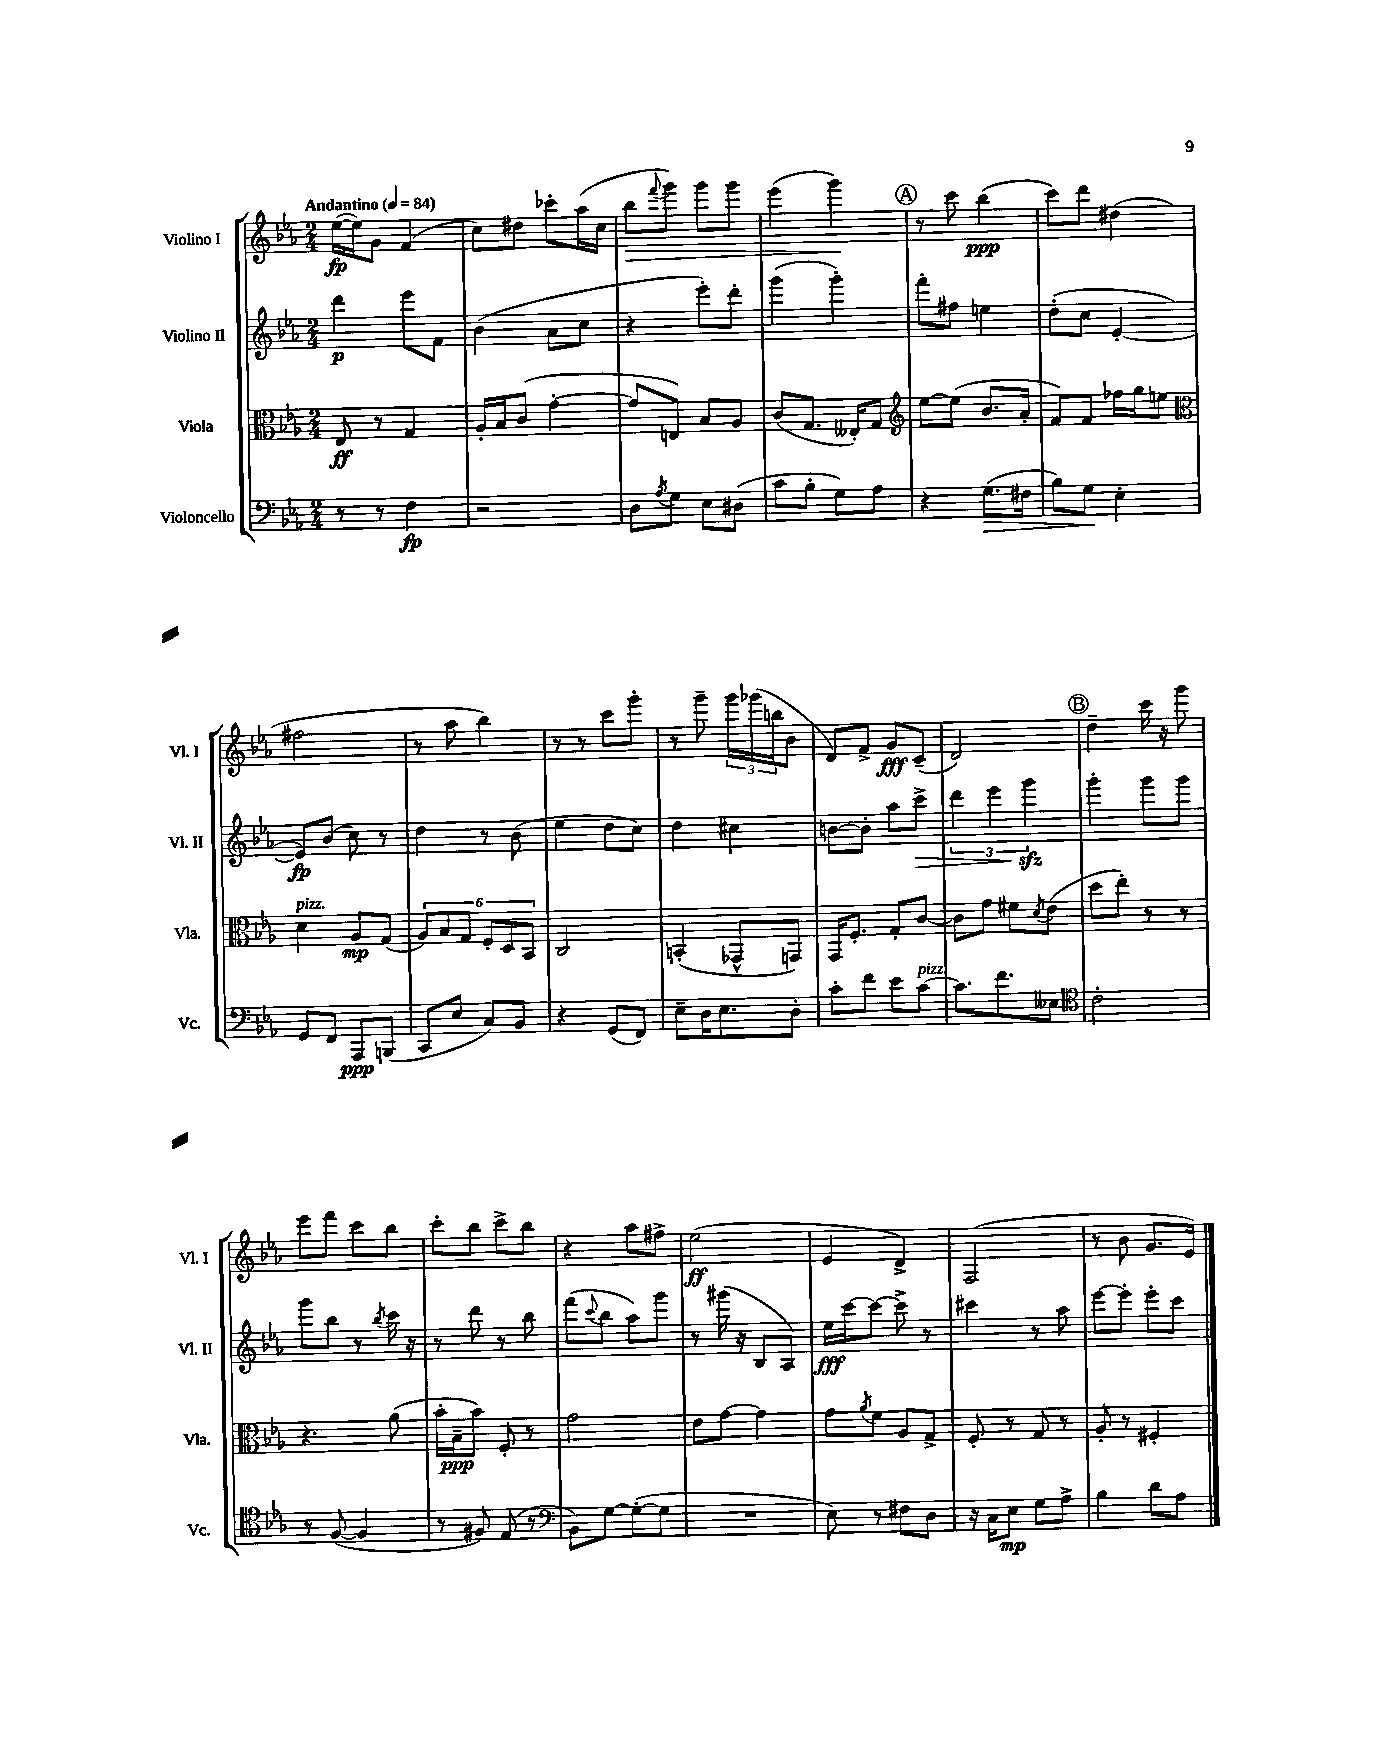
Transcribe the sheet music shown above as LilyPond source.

<<
\new StaffGroup <<
\new Staff = "s0" \with { instrumentName = "Violino I" shortInstrumentName = "Vl. I" } {
    \clef treble \key ees \major \numericTimeSignature \time 2/4 \tempo "Andantino" 4 = 84
    ees''16~\fp( ees''16) g'8 f'4( |
    c''8) dis''8 ces'''8-. aes''16( c''16 |
    bes''8\> \appoggiatura { f'''8 } g'''8) g'''8 g'''8 |
    ees'''4( g'''4\!) |
    \mark \markup { \circle "A" } r8 c'''8 bes''4\ppp( |
    c'''8) d'''8 dis''4( |
    fis''2 |
    r8 aes''8 bes''4) |
    r8 r8 c'''8 g'''8-. |
    r8 g'''8-- \tuplet 3/2 { g'''16 ges'''16( b''16 } bes'8 |
    d'8) f'8-> g'8\fff c'8--( |
    d'2) |
    \mark \markup { \circle "B" } d''4-- c'''16 r16 g'''8 |
    ees'''8 f'''8 c'''8 bes''8 |
    c'''8-. bes''8 c'''8-> bes''8 |
    r4 aes''8 fis''8-> |
    ees''2\ff( |
    ees'4 d'4->) |
    f2( |
    r8 bes'8 g'8. ees'16) \bar "|." |
}
\new Staff = "s1" \with { instrumentName = "Violino II" shortInstrumentName = "Vl. II" } {
    \clef treble \key ees \major \numericTimeSignature \time 2/4
    d'''4\p ees'''8 f'8 |
    bes'4( aes'8 c''8 |
    r4 ees'''8-.) d'''8-. |
    g'''4( g'''4-.) |
    \mark \markup { \circle "A" } f'''8-. fis''8 e''4 |
    d''8-.( c''8 ees'4~-. |
    ees'8\fp) bes'8( c''8) r8 |
    d''4 r8 bes'8( |
    ees''4 d''8 c''8) |
    d''4 cis''4 |
    b'8~ b'8-. aes''8 c'''8->\> |
    \tuplet 3/2 { d'''4 ees'''4 g'''4\sfz\! } |
    \mark \markup { \circle "B" } g'''4-. g'''8 g'''8 |
    g'''8 bes''8 r8 \acciaccatura { bes''8 } c'''16 r16 |
    r8 d'''8 r8 bes''8 |
    f'''8( \appoggiatura { c'''8 } bes''8 aes''8) g'''8 |
    r8 gis'''16( r16 bes8 aes8) |
    ees''16\fff c'''16~ c'''8~ c'''8-> r8 |
    cis'''4 r8 aes''8 |
    ees'''8~ ees'''8-. ees'''8-. c'''8 \bar "|." |
}
\new Staff = "s2" \with { instrumentName = "Viola" shortInstrumentName = "Vla." } {
    \clef alto \key ees \major \numericTimeSignature \time 2/4
    ees8\ff r8 g4 |
    aes16-. bes16 c'8( g'4~-. |
    g'8 e8) bes8 aes8 |
    c'8( g8. eeses16-.) g8 |
    \mark \markup { \circle "A" } \clef treble ees''8~ ees''8( bes'8. aes'16-. |
    f'8) f'8 fes''16 g''16 e''8 |
    \clef alto d'4^\markup { \italic "pizz." } aes8\mp g8( |
    \tuplet 6/4 { aes8) bes8 g8 f8-. d8 bes,8 } |
    c2 |
    b,4-.( ges,8-^ g,8) |
    g,16 f8.-. g8-. c'8~ |
    c'8 g'8 fis'8 \acciaccatura { d'8 } ees'8( |
    \mark \markup { \circle "B" } d''8 ees''8-.) r8 r8 |
    r4. aes'8( |
    bes'16-. bes16--\ppp bes'8) f8-. r8 |
    g'2 |
    ees'8 g'8~ g'4 |
    g'8 \acciaccatura { aes'8 } f'8 aes8 g8-> |
    f8-. r8 g8 r8 |
    aes8-. r8 fis4-. \bar "|." |
}
\new Staff = "s3" \with { instrumentName = "Violoncello" shortInstrumentName = "Vc." } {
    \clef bass \key ees \major \numericTimeSignature \time 2/4
    r8 r8 f4\fp |
    r2 |
    d8 \acciaccatura { aes8 } g8 ees8 dis8( |
    c'8 bes8-. g8) aes8 |
    \mark \markup { \circle "A" } r4 g8.\>( fis16 |
    bes8) g8\! ees4-. |
    g,8 f,8 aes,,8\ppp b,,8( |
    c,8 ees8 c8) bes,8 |
    r4 g,8( f,8) |
    ees8-- d16 ees8. d8-. |
    c'8-. f'8 ees'8 c'8~^\markup { \italic "pizz." } |
    c'8. f'8. eeses8 |
    \mark \markup { \circle "B" } \clef tenor c'2-. |
    r8 f8~( f4 |
    r8 fis8) ees8( r8 |
    \clef bass bes,8) g8~ g8~-.( g8 |
    R2 |
    ees8) r8 fis8 d8 |
    r16 c16 ees8\mp g8 aes8-> |
    bes4 d'8 aes8 \bar "|." |
}
>>
>>
\layout { \context { \Score \remove "Bar_number_engraver" } }
